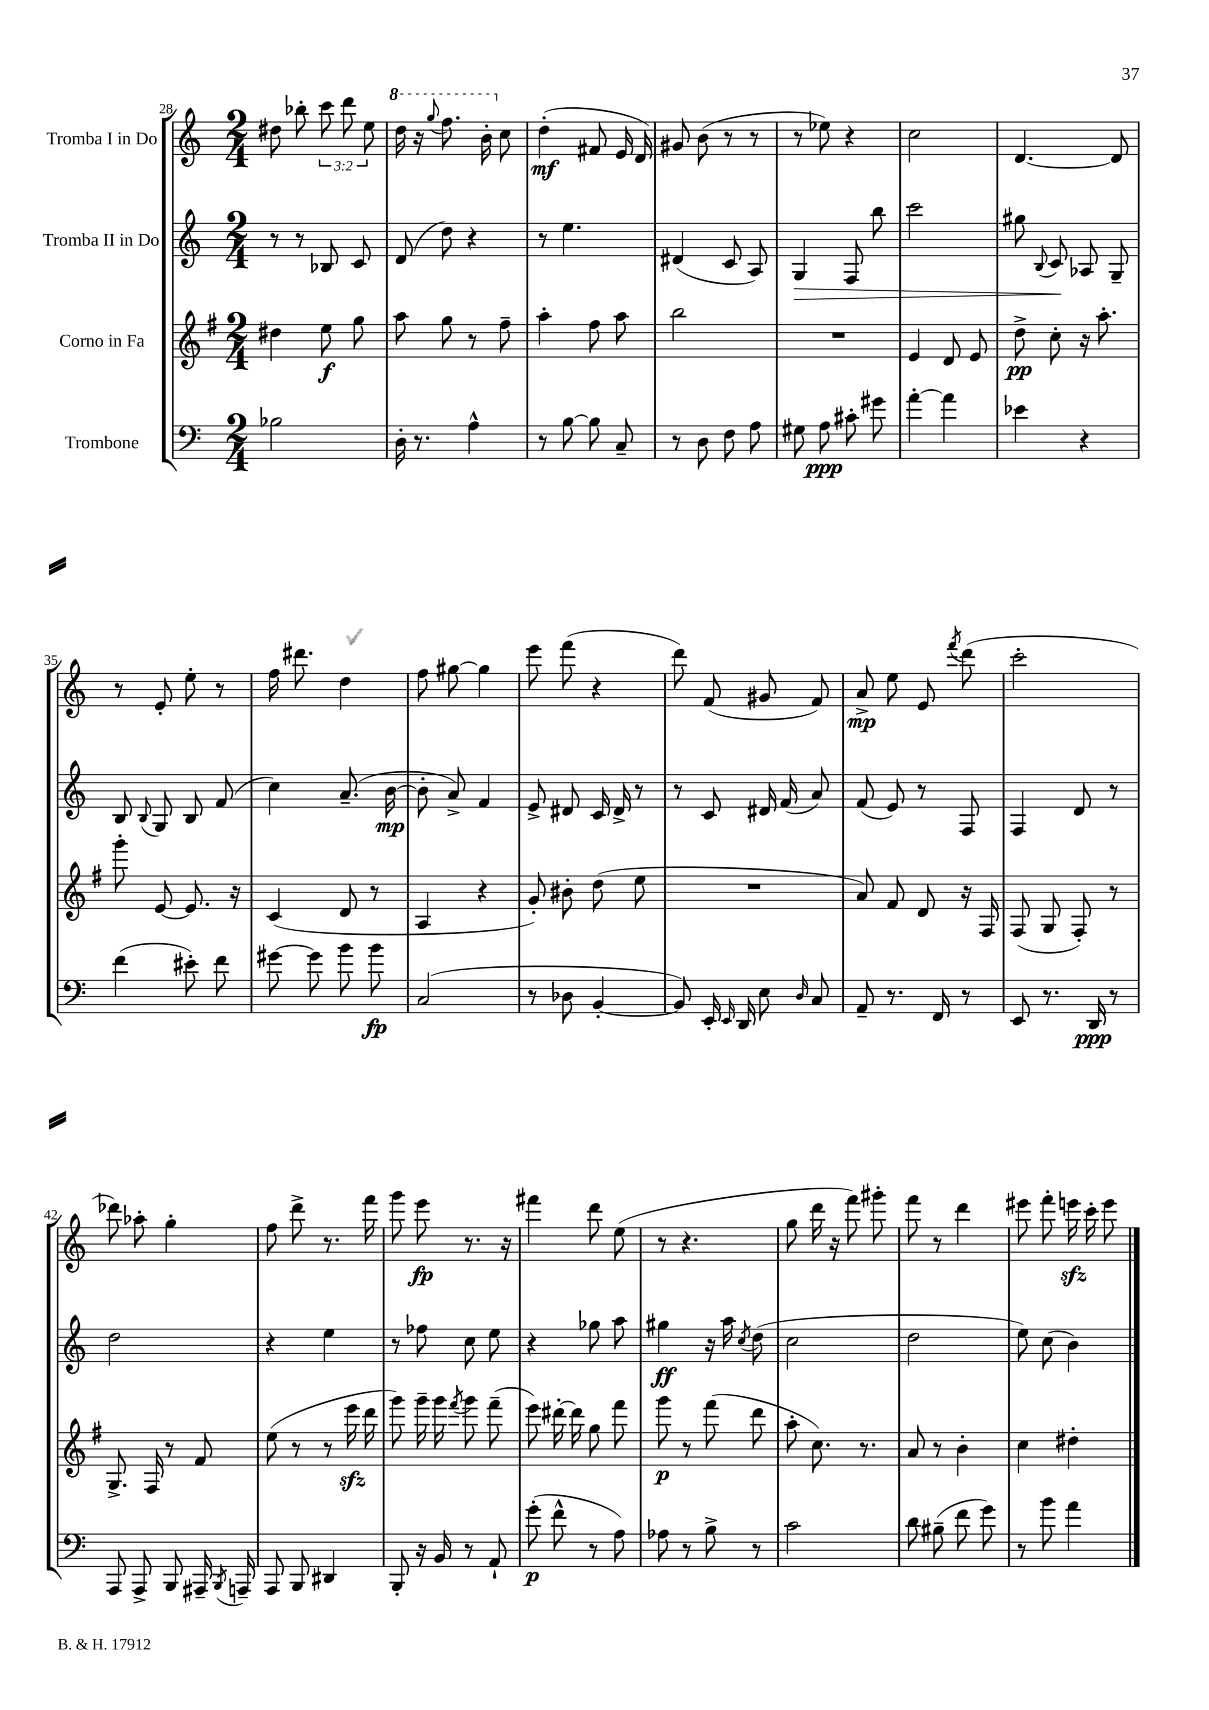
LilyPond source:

<<
\new StaffGroup <<
\new Staff = "s0" \with { instrumentName = "Tromba I in Do" } {
    \clef treble \key c \major \numericTimeSignature \time 2/4 \override Staff.TupletNumber.text = #tuplet-number::calc-fraction-text
    \autoBeamOff dis''8 bes''8-. \tuplet 3/2 { c'''8 d'''8 e''8 } |
    \ottava #1 d'''16 r16 \appoggiatura { g'''8 } f'''8. b''16-. \ottava #0 c''8 |
    d''4-.\mf( fis'8 e'16 d'16) |
    gis'8 b'8( r8 r8 |
    r8 ees''8) r4 |
    c''2 |
    d'4.~ d'8 |
    r8 e'8-. e''8-. r8 |
    f''16 dis'''8. d''4 |
    f''8 gis''8~ gis''4 |
    e'''8 f'''8( r4 |
    d'''8) f'8( gis'8 f'8) |
    a'8->\mp e''8 e'8 \acciaccatura { f'''8 } d'''8( |
    c'''2-. |
    des'''8) aes''8-. g''4-. |
    f''8 d'''8-> r8. f'''16 |
    g'''8 e'''8\fp r8. r16 |
    fis'''4 d'''8 e''8( |
    r8 r4. |
    g''8 d'''16 r16 f'''8) gis'''8-. |
    f'''8 r8 d'''4 |
    eis'''8 f'''8-. e'''16\sfz c'''16-. e'''8 \bar "|." |
}
\new Staff = "s1" \with { instrumentName = "Tromba II in Do" } {
    \clef treble \key c \major \numericTimeSignature \time 2/4
    \autoBeamOff r8 r8 bes8 c'8 |
    d'8( d''8) r4 |
    r8 e''4. |
    dis'4( c'8 a8) |
    g4\> f8 b''8 |
    c'''2 |
    gis''8 \appoggiatura { b8 } c'8\! aes8 g8-- |
    b8 \appoggiatura { b8 } g8 b8 f'8( |
    c''4) a'8.--( b'16~\mp |
    b'8-. a'8->) f'4 |
    e'8-> dis'8 c'16 dis'16-> r8 |
    r8 c'8 dis'16 f'16( a'8) |
    f'8( e'8) r8 f8 |
    f4 d'8 r8 |
    d''2 |
    r4 e''4 |
    r8 fes''8 c''8 e''8 |
    r4 ges''8 a''8 |
    gis''4\ff r16 a''16 \acciaccatura { c''8 } d''8( |
    c''2 |
    d''2 |
    e''8) c''8( b'4) \bar "|." |
}
\new Staff = "s2" \with { instrumentName = "Corno in Fa" } {
    \clef treble \key g \major \numericTimeSignature \time 2/4
    \autoBeamOff dis''4 e''8\f g''8 |
    a''8 g''8 r8 fis''8-- |
    a''4-. fis''8 a''8 |
    b''2 |
    R2 |
    e'4 d'8 e'8 |
    d''8->\pp c''8-. r16 a''8.-. |
    g'''8-. e'8~ e'8. r16 |
    c'4( d'8 r8 |
    a4 r4 |
    g'8-.) bis'8-. d''8( e''8 |
    R2 |
    a'8) fis'8 d'8 r16 fis16 |
    fis8( g8 fis8-.) r8 |
    g8.-> fis16 r8 fis'8 |
    e''8( r8 r8 e'''16\sfz d'''16 |
    g'''8) g'''16-- g'''16 \acciaccatura { fis'''8 } g'''8 fis'''8--( |
    e'''8) dis'''16~-. dis'''16 g''8 fis'''8 |
    g'''8\p r8 fis'''8( d'''8 |
    a''8-. c''8.) r8. |
    a'8 r8 b'4-. |
    c''4 dis''4-. \bar "|." |
}
\new Staff = "s3" \with { instrumentName = "Trombone" } {
    \clef bass \key c \major \numericTimeSignature \time 2/4
    \autoBeamOff bes2 |
    d16-. r8. a4-^ |
    r8 b8~ b8 c8-- |
    r8 d8 f8 a8 |
    gis8 a8\ppp cis'8-. gis'8 |
    a'4~-. a'4 |
    ees'4 r4 |
    f'4( eis'8-.) f'8 |
    gis'8~ gis'8 b'8 b'8\fp |
    c2( |
    r8 des8 b,4~-. |
    b,8) e,16-. \grace { e,16 } d,16 e8 \grace { d16 } c8 |
    a,8-- r8. f,16 r8 |
    e,8 r8. d,16\ppp r8 |
    a,,8 a,,8-> b,,8 ais,,16-- \acciaccatura { b,,8 } a,,16-- |
    a,,8 b,,8 dis,4 |
    b,,8-. r16 b,16 r8 a,8-! |
    g'8-.\p( f'8-^ r8 a8) |
    aes8 r8 b8-> r8 |
    c'2 |
    d'8 bis8--( f'8 g'8) |
    r8 b'8 a'4 \bar "|." |
}
>>
>>
\layout { \context { \Score currentBarNumber = #28 } }
